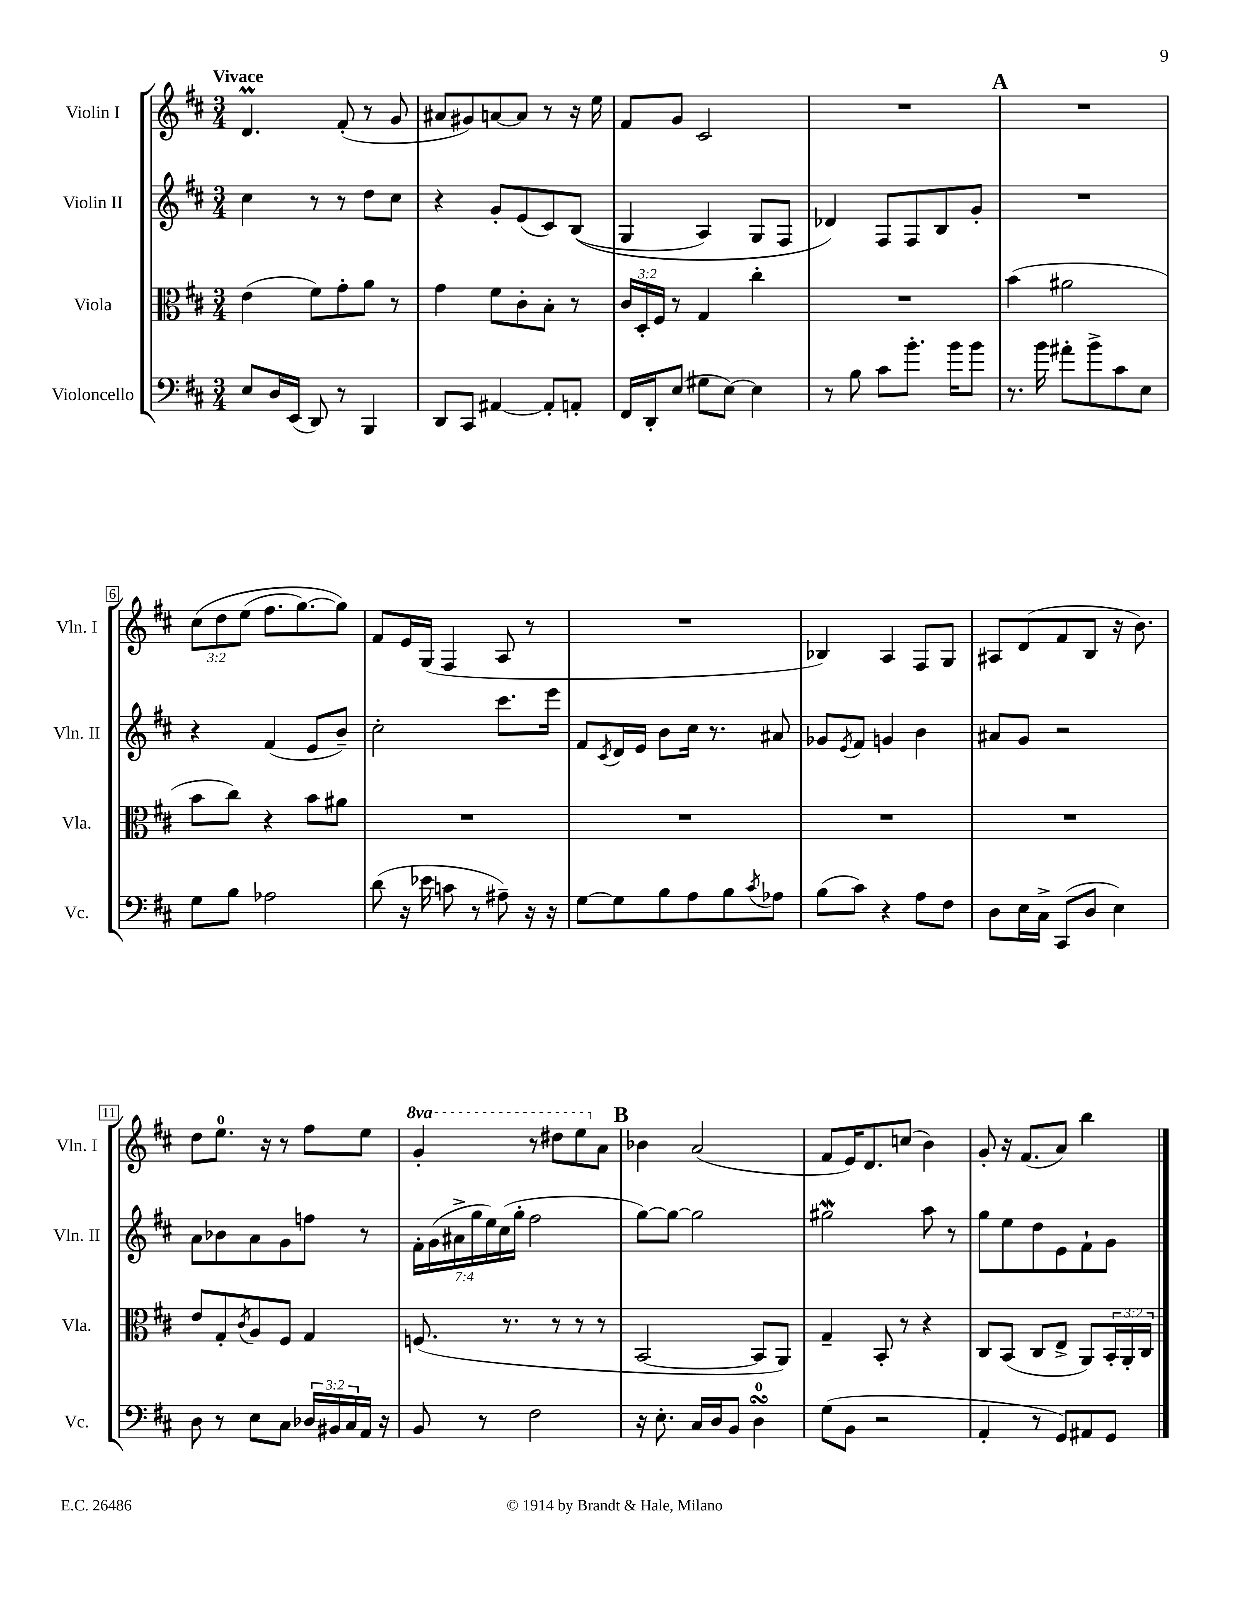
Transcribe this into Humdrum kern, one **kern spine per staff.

**kern	**kern	**kern	**kern
*staff4	*staff3	*staff2	*staff1
*clefF4	*clefC3	*clefG2	*clefG2
*k[f#c#]	*k[f#c#]	*k[f#c#]	*k[f#c#]
*M3/4	*M3/4	*M3/4	*M3/4
8E/L	(4e\	4cc#\	4.d/
16D/L	.	.	.
(16EE/JJ	.	.	.
8DD/)	8f#\L)	8r	.
8r	8g'\	8r	(8f#'/
4BBB/	8a\J	8dd\L	8r
.	8r	8cc#\J	8g/
=	=	=	=
8DD/L	4g\	4r	8a#/L
8CC#/J	.	.	8g#/)
[4AA#/	8f#\L	8g'/L	[8a/
.	8c#'\	(8e/	8a/]J
8AA#'/]L	8B'\J	8c#/)	8r
8AA'/J	8r	&((8B/J	16r
.	.	.	16ee\
=	=	=	=
16FF#/LL	24c#/LL	4G/	8f#/L
.	24D'/	.	.
16DD'/J	.	.	.
.	24F#/JJ	.	.
(8E/J	8r	.	8g/J
8G#\L	4G/	4A/)	2c#/
[8E\J)	.	.	.
4E\]	4cc#'\	8G/L	.
.	.	8F#/J	.
=	=	=	=
8r	2.r	4d-/&)	2.r
8B\	.	.	.
8c#\L	.	8F#/L	.
8.b'\J	.	8F#/	.
.	.	8B/	.
16b\LK	.	.	.
8b\J	.	8g'/J	.
=	=	=	=
8.r	(4b\	2.r	2.r
16b\	.	.	.
8a#'\L	2a#\	.	.
8b^\	.	.	.
8c#\	.	.	.
8E\J	.	.	.
=	=	=	=
8G\L	8b\L	4r	&(12cc#\L
.	.	.	12dd\
8B\J	8cc#\J)	.	.
.	.	.	(12ee\J
2A-\	4r	(4f#/	8.ff#\L
.	.	.	[8.gg\)
.	8b\L	8e/L	.
.	8a#\J	8b~/J)	8gg\]J&)
=	=	=	=
(8d\	2.r	2cc#'\	8f#/L
16r	.	.	16e/L
16e-\	.	.	(16G/JJ
8c\	.	.	4F#/
8r	.	.	.
8A#~\)	.	8.ccc#\L	8A/
16r	.	.	8r
16r	.	16eee\Jk	.
=	=	=	=
[8G\L	2.r	8f#/L	2.r
.	.	8qc#/	.
8G\]	.	16d/L	.
.	.	16e/JJ	.
8B\	.	8b\L	.
8A\	.	16cc#\Jk	.
.	.	8.r	.
8B\	.	.	.
8qc#/	.	.	.
8A-\J	.	8a#/	.
=	=	=	=
(8B\L	2.r	8g-/L	4B-/)
.	.	8qe/	.
8c#\J)	.	8f#/J	.
4r	.	4g/	4A/
8A\L	.	4b\	8F#/L
8F#\J	.	.	8G/J
=	=	=	=
8D\L	2.r	8a#/L	8A#/L
16E\L	.	8g/J	(8d/
16C#^\JJ	.	.	.
(8CC#/L	.	2r	8f#/
8D/J	.	.	8B/J
4E\)	.	.	16r
.	.	.	8.b\)
=	=	=	=
8D\	8e/L	8a\L	8dd\L
8r	8G'/	8b-\	8.ee\J
.	8qc#/	.	.
8E\L	8A/	8a\	.
.	.	.	16r
8C#\J	8F#/J	8g\	8r
24D-/LL	4G/	8ff\J	8ff#\L
24BB#/	.	.	.
24C#/	.	.	.
16AA/JJ	.	8r	8ee\J
16r	.	.	.
=	=	=	=
8BB/	(8.F/	28f#'\LL	4gg'/
.	.	(28g\	.
.	.	28a#^\	.
.	.	28gg\	.
8r	.	.	.
.	.	28ee\)	.
.	.	(28cc#\	.
.	8.r	.	.
.	.	28gg'\JJ	.
2F#\	.	2ff#\	8r
.	8r	.	8ddd#\L
.	8r	.	8eee\
.	8r	.	8a\J
=	=	=	=
16r	[2BB/	[8gg\L)	4b-\
8.E'\	.	.	.
.	.	8gg\_J	.
16C#/LL	.	2gg\]	(2a/
16D/J	.	.	.
8BB/J	.	.	.
4D\	8BB/]L	.	.
.	8AA/J)	.	.
=	=	=	=
(8G\L	4G~/	2gg#\	8f#/L
8BB\J	.	.	16e/K)
.	.	.	8.d/
2r	8BB'/	.	.
.	8r	.	(8cc/J
.	4r	8aa\	4b\)
.	.	8r	.
=	=	=	=
4AA'/	8C#/L	8gg\L	8g'/
.	(8BB/J	8ee\	16r
.	.	.	(8.f#/L
8r	8C#/L	8dd\	.
8GG/L)	8E^/J	8e\	8a/J)
8AA#/	8AA/L)	8f#`\	4bb\
8GG/J	24BB'/L	8g\J	.
.	24AA'/	.	.
.	24C#/JJ	.	.
==	==	==	==
*-	*-	*-	*-
